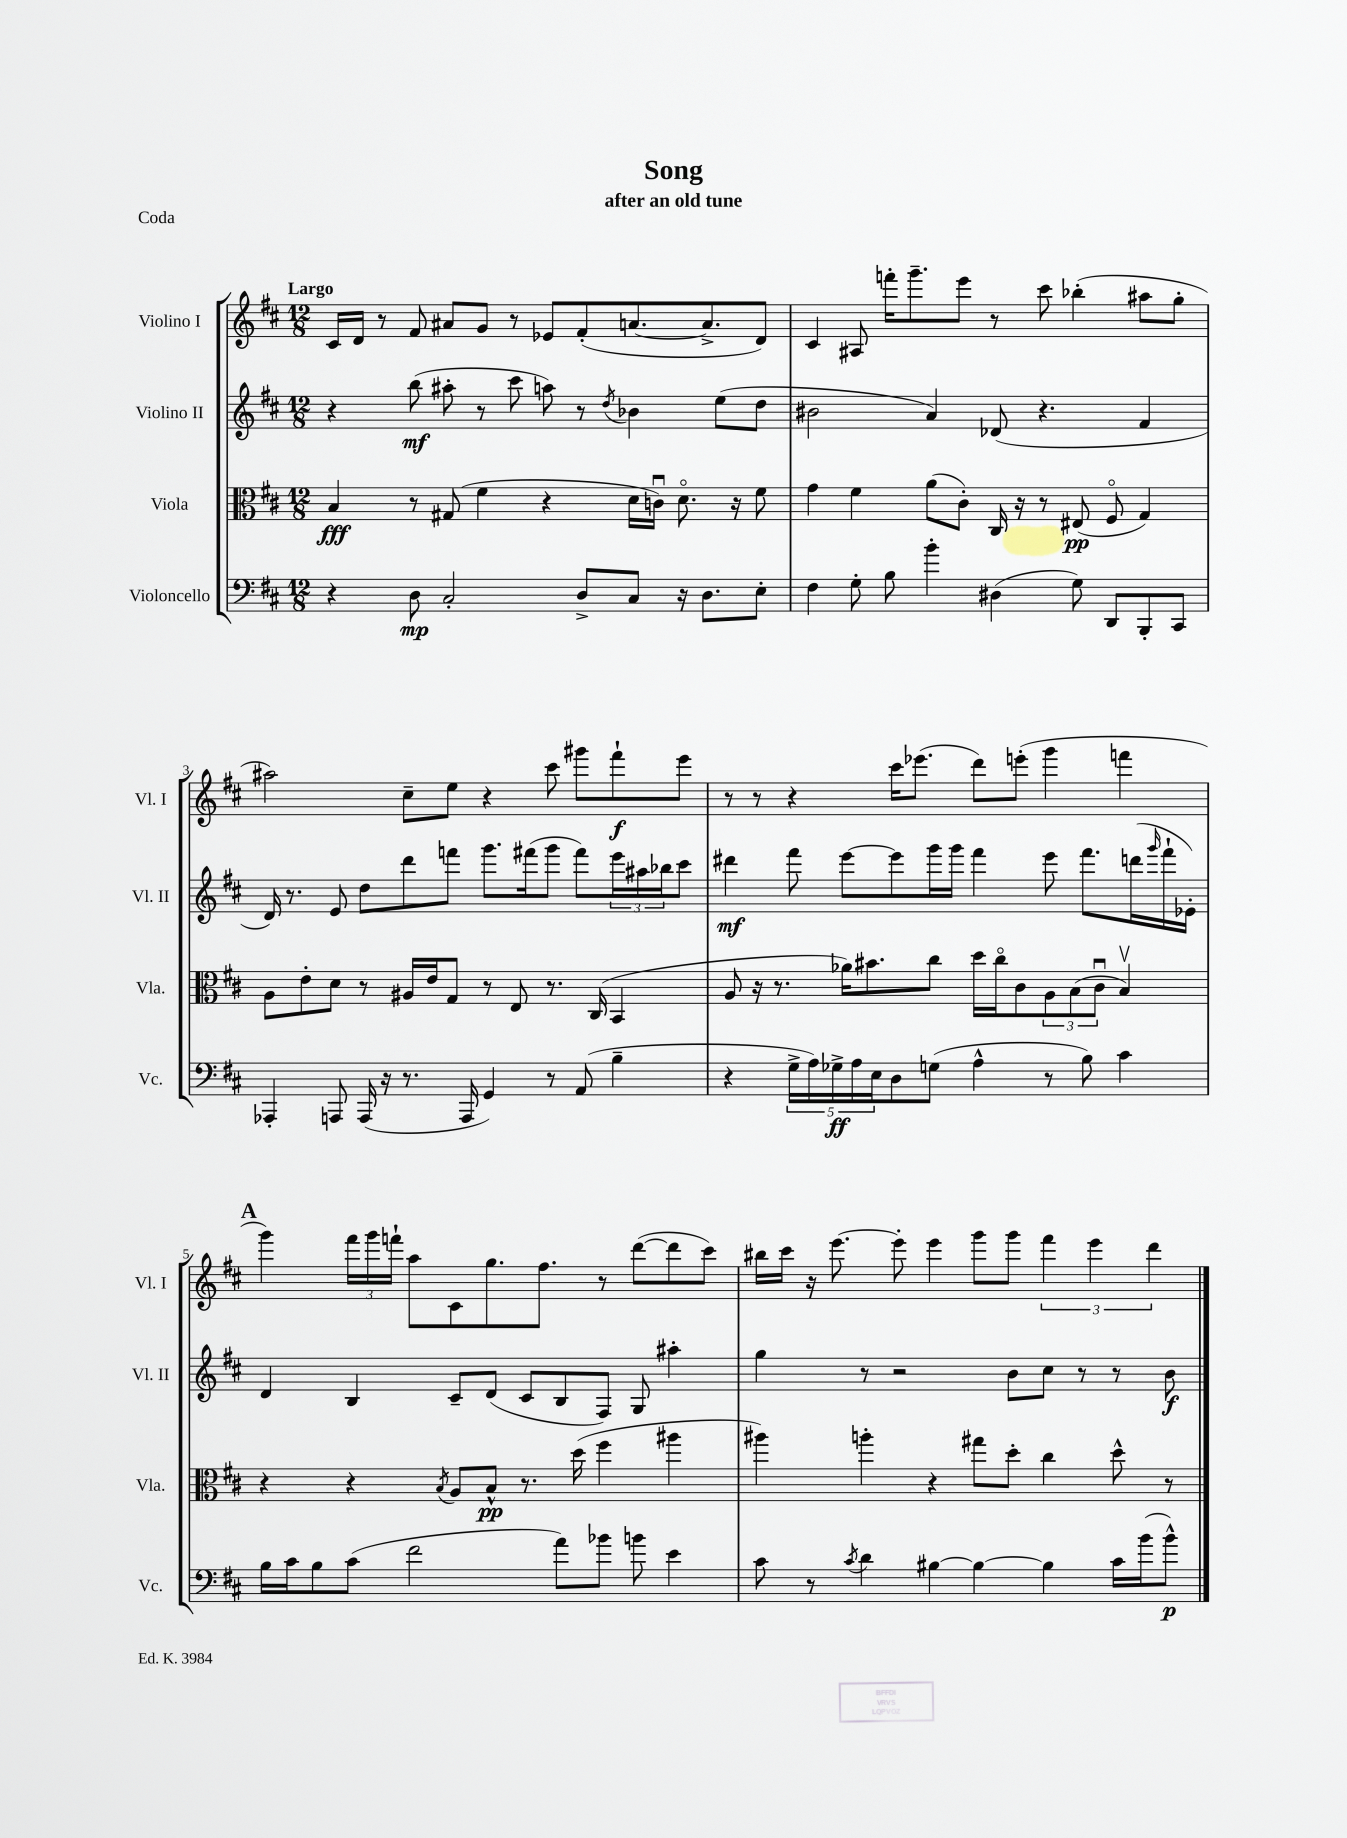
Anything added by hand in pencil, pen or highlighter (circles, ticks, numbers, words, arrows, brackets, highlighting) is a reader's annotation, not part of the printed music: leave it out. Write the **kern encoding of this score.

**kern	**kern	**kern	**kern
*staff4	*staff3	*staff2	*staff1
*clefF4	*clefC3	*clefG2	*clefG2
*k[f#c#]	*k[f#c#]	*k[f#c#]	*k[f#c#]
*M12/8	*M12/8	*M12/8	*M12/8
4r	4B	4r	16c#
.	.	.	16d
.	.	.	8r
8D	8r	(8bb	8f#
2C#'	(8G#	8aa#'	8a#
.	4f#	8r	8g
.	.	8ccc#	8r
.	4r	8aa)	8e-
8D^	.	8r	(8f#'
.	.	8qdd	.
8C#	16d	4b-	[8.a
.	16cu)	.	.
16r	8.do	.	.
8.D	.	.	8.a^]
.	.	(8ee	.
.	16r	.	.
8E'	8f#	8dd	8d)
=	=	=	=
4F#	4g	2b#	4c#
8G'	4f#	.	8A#
8B	.	.	16fff'
.	.	.	8.ggg~
4b'	(8a	4a)	.
.	8c#')	.	8eee
(4D#	16C#	(8d-	8r
.	16r	.	.
.	8r	4.r	8ccc#
8G)	(8E#	.	(4bb-'
8DD	8F#o	.	.
8BBB'	4G)	4f#	8aa#
8CC#	.	.	8gg'
=	=	=	=
4AAA-'	8A	16d)	2aa#)
.	.	8.r	.
.	8e'	.	.
8AAA	8d	8e	.
(16AAA	8r	8dd	.
16r	.	.	.
8.r	16A#	8ddd	8cc#~
.	16e	.	.
.	8G	8fff	8ee
16AAA	.	.	.
4GG)	8r	8.ggg	4r
.	8E	.	.
.	.	(16fff#	.
8r	8.r	8ggg	8ccc#
(8AA	.	8fff#)	8ggg#
.	(16C#	.	.
4B~	4BB	24eee	8fff#`
.	.	24aa#	.
.	.	24bb-	.
.	.	8ccc#	8eee
=	=	=	=
4r	8A	4ddd#	8r
.	16r	.	8r
.	8.r	.	.
20G^	.	8fff#	4r
20A)	.	.	.
20G-^	.	.	.
.	16a-)	[8eee	.
20A	.	.	.
.	8.b#	.	.
20E	.	.	.
8D	.	8eee]	16ccc#
.	.	.	(8.eee-
(8G	8cc#	16ggg	.
.	.	16ggg	.
4A^^	16dd	4fff#	8ddd)
.	16cc#o	.	.
.	8c#	.	(8eee'
8r	12A	8eee	4ggg
.	(12B	.	.
8B)	.	8.fff#	.
.	12c#u	.	.
4c#	4Bv)	.	4fff
.	.	(16ddd	.
.	.	16qqggg	.
.	.	16fff#`	.
.	.	16e-')	.
=	=	=	=
16B	4r	4d	4ggg)
16c#	.	.	.
8B	.	.	.
(8c#	4r	4B	24fff#
.	.	.	24ggg
.	.	.	24fff`
2f#	.	.	8aa
.	8qB	.	.
.	8A	8c#~	8c#
.	8B^^	(8d	8.gg
.	8.r	8c#	.
.	.	.	8.ff#
8a)	.	8B	.
.	(16dd	.	.
8b-	4ff#	8F#)	8r
8b	.	8G	([8ddd
4e	4aa#	4aa#'	8ddd]
.	.	.	8ccc#)
=	=	=	=
8c#	4aa#)	4gg	16bb#
.	.	.	16ccc#
8r	.	.	16r
.	.	.	[8.eee
8qc#	.	.	.
4d	4aa'	8r	.
.	.	2r	8eee']
[4B#	4r	.	4eee
4B#_	8gg#	.	8ggg
.	8dd'	8b	8ggg
4B#]	4cc#	8cc#	6fff#
.	.	8r	.
.	.	.	6eee
16c#	8dd^^	8r	.
(16b	.	.	.
.	.	.	6ddd
8b^^)	8r	8b	.
==	==	==	==
*-	*-	*-	*-
